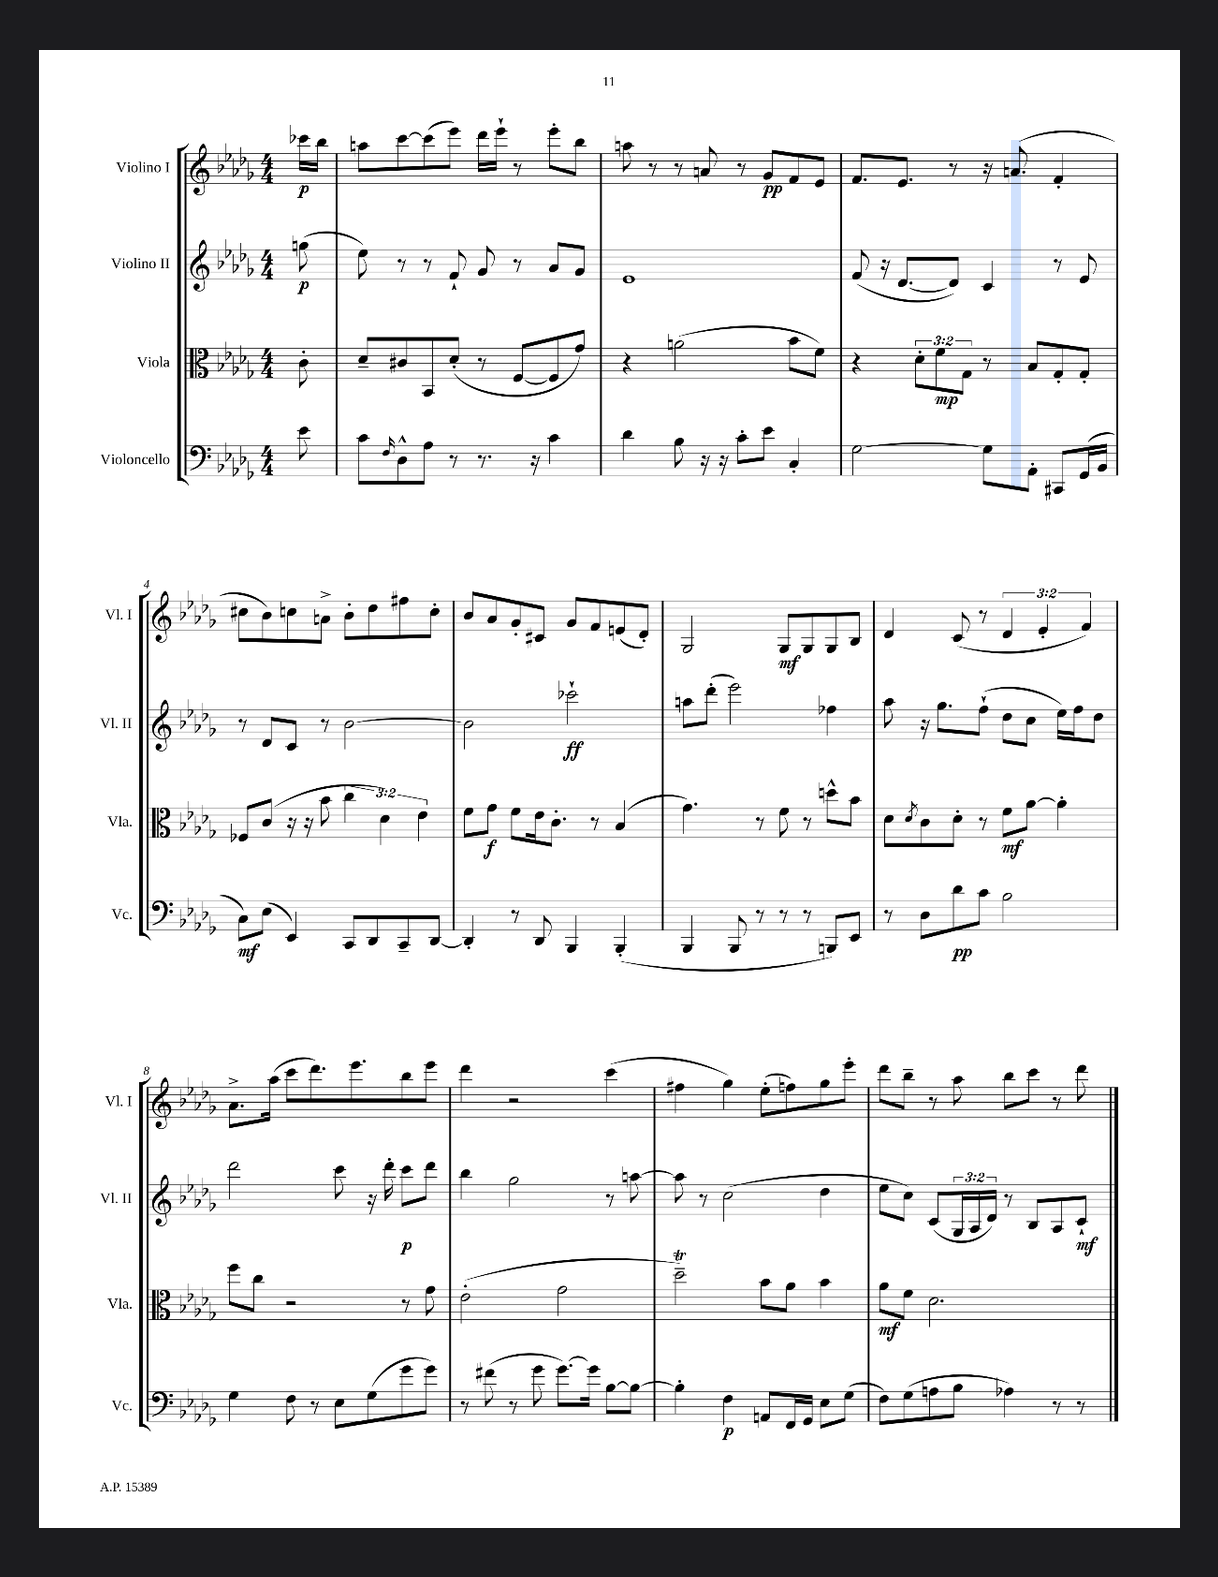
<<
\new StaffGroup <<
\new Staff = "s0" \with { instrumentName = "Violino I" shortInstrumentName = "Vl. I" } {
    \clef treble \key des \major \numericTimeSignature \time 4/4 \override Staff.TupletNumber.text = #tuplet-number::calc-fraction-text \partial 8
    ces'''16\p bes''16 |
    a''8 c'''8~ c'''8( ees'''8) des'''16 ees'''16-! r8 ees'''8-. bes''8 |
    a''8 r8 r8 a'8 r8 ges'8\pp f'8 ees'8 |
    f'8. ees'8. r8 r16 a'8.( f'4-. |
    cis''8 bes'8) c''8 a'8-> bes'8-. des''8 fis''8 c''8-. |
    bes'8 aes'8 ges'8-. cis'8 ges'8 f'8 e'8( des'8-.) |
    ges2 ges8\mf ges8 ges8 bes8 |
    des'4 c'8( r8 \tuplet 3/2 { des'4 ees'4-. f'4) } |
    aes'8.-> aes''16( c'''8 des'''8.) ees'''8. bes''8 ees'''8 |
    des'''4 r2 c'''4( |
    fis''4 ges''4) ees''8-.( f''8) ges''8 ees'''8-. |
    des'''8 bes''8-- r8 aes''8 bes''8 c'''8 r8 des'''8 \bar "|." |
}
\new Staff = "s1" \with { instrumentName = "Violino II" shortInstrumentName = "Vl. II" } {
    \clef treble \key des \major \numericTimeSignature \time 4/4 \override Staff.TupletNumber.text = #tuplet-number::calc-fraction-text \partial 8
    g''8\p( |
    ees''8) r8 r8 f'8-! ges'8 r8 aes'8 ges'8 |
    ees'1 |
    f'8( r16 des'8.~ des'8) c'4 r8 ees'8 |
    r8 des'8 c'8 r8 bes'2~ |
    bes'2 ces'''2-!\ff |
    a''8 des'''8-.( ees'''2) fes''4 |
    aes''8 r16 ges''8. f''8-!( des''8 c''8 ees''16) f''16 des''8 |
    des'''2 c'''8 r16 des'''16-. c'''8\p des'''8 |
    bes''4 ges''2 r8 a''8~ |
    a''8 r8 c''2( des''4 |
    ees''8 c''8) c'8( \tuplet 3/2 { ges16 aes16 des'16) } r8 bes8 aes8 c'8-!\mf \bar "|." |
}
\new Staff = "s2" \with { instrumentName = "Viola" shortInstrumentName = "Vla." } {
    \clef alto \key des \major \numericTimeSignature \time 4/4 \override Staff.TupletNumber.text = #tuplet-number::calc-fraction-text \partial 8
    c'8-. |
    des'8-- cis'8 bes,8 des'8-.( r8 f8~ f8 ges'8) |
    r4 a'2( bes'8 f'8) |
    r4 \tuplet 3/2 { des'8-. f'8\mp ges8 } r8 bes8 ges8-. ges8-. |
    fes8 c'8( r16 r16 bes'8 \tuplet 3/2 { c''4 des'4) ees'4 } |
    f'8 ges'8\f f'8 ees'16 c'8.-. r8 bes4( |
    ges'4.) r8 f'8 r8 d''8-^ bes'8 |
    des'8 \acciaccatura { des'8 } c'8 des'8-. r8 f'8\mf aes'8~ aes'4-. |
    f''8 c''8 r2 r8 ges'8 |
    ees'2-.( ges'2 |
    des''2--\trill) bes'8 aes'8 bes'4 |
    aes'8\mf f'8 des'2. \bar "|." |
}
\new Staff = "s3" \with { instrumentName = "Violoncello" shortInstrumentName = "Vc." } {
    \clef bass \key des \major \numericTimeSignature \time 4/4 \partial 8
    ees'8 |
    c'8 \grace { f16 } des8-^ aes8 r8 r8. r16 c'4 |
    des'4 bes8 r16 r16 c'8-. ees'8 c4-. |
    ges2~ ges8 aes,8-. cis,8 ges,16( bes,16 |
    c8\mf) ees8( ees,4) c,8 des,8 c,8-- des,8~ |
    des,4-. r8 des,8 bes,,4 bes,,4-.( |
    bes,,4 bes,,8 r8 r8 r8 b,,8) ees,8 |
    r8 des8 des'8\pp c'8 bes2 |
    ges4 f8 r8 ees8 ges8( ges'8 ges'8) |
    r8 fis'8( r8 ges'8 ges'8.~) ges'16 bes8~ bes8~ |
    bes4-. f4\p a,8 f,16 ges,16 ees8 ges8( |
    f8) ges8( a8 bes8 aes4) r8 r8 \bar "|." |
}
>>
>>
